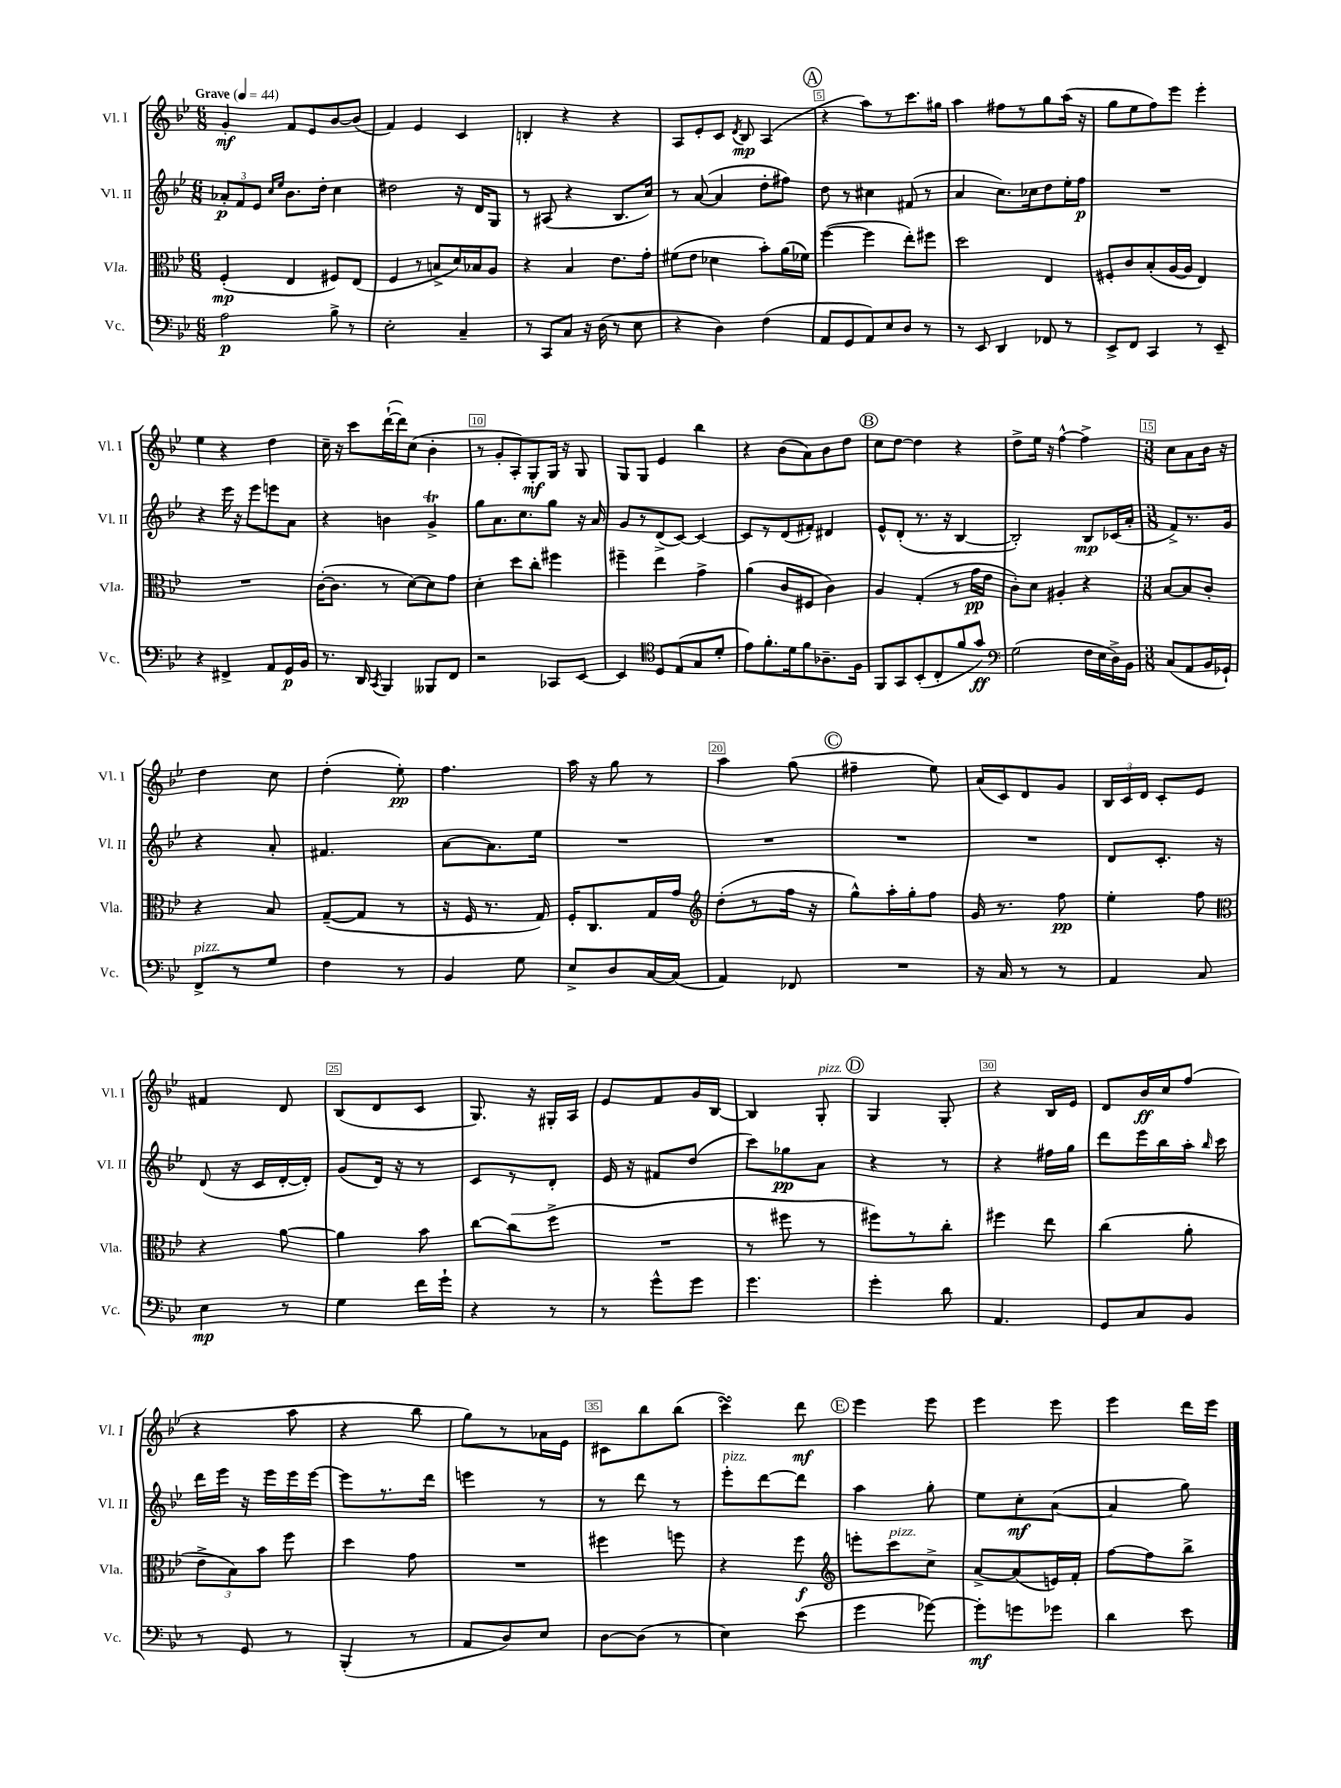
<<
\new StaffGroup <<
\new Staff = "s0" \with { instrumentName = "Vl. I" shortInstrumentName = "Vl. I" } {
    \clef treble \key bes \major \numericTimeSignature \time 6/8 \tempo "Grave" 4 = 44
    \autoBeamOff g'4-.\mf f'8[ ees'8 bes'8~ bes'8]( |
    f'4) ees'4 c'4 |
    b4-. r4 r4 |
    a8[ ees'8-. c'8] \acciaccatura { d'8 } bes8\mp a4( |
    \mark \markup { \circle "A" } r4 a''8[) r8 c'''8. gis''16] |
    a''4 fis''8[ r8 g''8 a''16]( r16 |
    g''8[ ees''8 f''8) ees'''8] ees'''4-. |
    ees''4 r4 d''4 |
    c''16-- r16 c'''8[ d'''16~-!( d'''16) c''8]( bes'4-. |
    r8 g'8[-. a8-.) g8-.\mf g16] r16 g8 |
    g8[ g8] ees'4 bes''4 |
    r4 bes'8[( a'8) bes'8 d''8] |
    \mark \markup { \circle "B" } c''8[ d''8]~ d''4 r4 |
    d''8[-> ees''16] r16 f''4~-^ f''4-> |
    \numericTimeSignature \time 3/8 c''8[ a'8 bes'16] r16 |
    d''4 c''8 |
    d''4-.( ees''8-.\pp) |
    f''4. |
    a''16 r16 g''8 r8 |
    a''4 g''8( |
    \mark \markup { \circle "C" } fis''4-- ees''8) |
    a'16[( c'16) d'8 g'8] |
    \tuplet 3/2 { bes16[ c'16 d'16] } c'8[-. ees'8] |
    fis'4 d'8 |
    bes8[( d'8 c'8] |
    g8.) r16 gis16[-. a16] |
    ees'8[ f'8 g'16 bes16]~ |
    bes4 g8-.^\markup { \italic "pizz." } |
    \mark \markup { \circle "D" } g4 g8-. |
    r4 bes16[ ees'16] |
    d'8[ bes'16\ff c''16 f''8]( |
    r4 a''8 |
    r4 bes''8 |
    g''8[) r8 aes'16 ees'16] |
    cis'8[ bes''8 bes''8]( |
    c'''4\turn) d'''8\mf |
    \mark \markup { \circle "E" } ees'''4 ees'''8 |
    ees'''4 ees'''8 |
    ees'''4 d'''16[ ees'''16] \bar "|." |
}
\new Staff = "s1" \with { instrumentName = "Vl. II" shortInstrumentName = "Vl. II" } {
    \clef treble \key bes \major \numericTimeSignature \time 6/8
    \autoBeamOff \tuplet 3/2 { aes'8[-.\p f'8 ees'8] } \grace { c''16[ ees''16] } bes'8.[ d''16]-. c''4 |
    dis''2 r16 d'16[ g8] |
    r8 ais8( r4 bes8.[ c''16]) |
    r8 a'8~( a'4 d''8[-. fis''8]) |
    \mark \markup { \circle "A" } d''8 r8 cis''4 fis'8( r8 |
    a'4 c''8.[) ces''16 d''8 ees''16-. f''16]\p |
    R2. |
    r4 ees'''16 r16 ees'''8[ e'''8 a'8] |
    r4 b'4 g'4->\trill |
    g''8[ a'8. c''8. g''8] r16 a'16 |
    g'8[ r8 d'8->( c'8]~) c'4~ |
    c'8[ r8 d'8( fis'8]-.) dis'4 |
    \mark \markup { \circle "B" } ees'8[-^ d'8]-.( r8. r16 bes4~ |
    bes2-.) bes8[\mp ces'16( a'16]-. |
    \numericTimeSignature \time 3/8 f'8[->) r8. g'16] |
    r4 a'8-. |
    fis'4. |
    a'8[~ a'8. ees''16] |
    R4. |
    R4. |
    \mark \markup { \circle "C" } R4. |
    R4. |
    d'8[ c'8.]-. r16 |
    d'8( r16 c'16[ d'16~-. d'16]-.) |
    g'8[( d'16]) r16 r8 |
    c'8[ r8 d'8]-. |
    ees'16 r16 fis'8[ d''8]( |
    c'''8[) ges''8\pp a'8] |
    \mark \markup { \circle "D" } r4 r8 |
    r4 fis''16[ g''16] |
    d'''8[ ees'''16 bes''16 a''16]-. \grace { bes''16 } c'''16 |
    d'''16[ ees'''16] r16 ees'''16[ ees'''16 ees'''16]~ |
    ees'''8[ r8. d'''16] |
    e'''4 r8 |
    r8 d'''8 r8 |
    ees'''8[-.^\markup { \italic "pizz." } d'''8~ d'''8] |
    \mark \markup { \circle "E" } a''4 g''8-. |
    ees''8[ c''8-.\mf a'8]~( |
    a'4 g''8) \bar "|." |
}
\new Staff = "s2" \with { instrumentName = "Vla." shortInstrumentName = "Vla." } {
    \clef alto \key bes \major \numericTimeSignature \time 6/8
    \autoBeamOff f4-.\mp( ees4 fis8[) ees8]( |
    f4 r8 b8[-> d'16) bes16 a8] |
    r4 bes4 ees'8.[ g'16]-. |
    fis'8[( ees'8] des'4 bes'8[-.) a'16( fes'16]) |
    \mark \markup { \circle "A" } f''4~( f''4 ees''8[-.) fis''8] |
    d''2 ees4 |
    fis8[-. c'8 bes8-.( a16~ a16] ees4) |
    R2. |
    c'16[~-.( c'8.] r8 d'8[~) d'8 g'8] |
    d'4-. d''8[ c''8]-. fis''4 |
    fis''4-- ees''4 g'4-> |
    a'4( c'8[ fis8] c'4) |
    \mark \markup { \circle "B" } a4 g4-.( r8 g'16[\pp ees'16] |
    c'8[-.) d'8] ais4-. r4 |
    \numericTimeSignature \time 3/8 bes8[~ bes8 c'8]-. |
    r4 bes8 |
    g8[~--( g8] r8 |
    r16 f16 r8. g16) |
    f16[-. c8. g16 g'16] |
    \clef treble d''8[-.( r8 f''16] r16 |
    \mark \markup { \circle "C" } g''8[-^) a''16-. g''16-. f''8] |
    g'16 r8. f''8\pp |
    ees''4-. f''8 |
    \clef alto r4 a'8~ |
    a'4 bes'8 |
    c''8[~ c''8( f''8]-> |
    R4. |
    r8 fis''8 r8 |
    \mark \markup { \circle "D" } fis''8[) r8 c''8]-. |
    fis''4 ees''8 |
    c''4( a'8-. |
    \tuplet 3/2 { ees'8[-> bes8) bes'8] } f''8 |
    d''4 g'8 |
    R4. |
    fis''4 f''8 |
    r4 f''8\f |
    \mark \markup { \circle "E" } \clef treble e'''8[-. c'''8^\markup { \italic "pizz." } c''8]-> |
    a'8[~-> a'8( e'16) f'16]-. |
    f''8[~ f''8 bes''8]-> \bar "|." |
}
\new Staff = "s3" \with { instrumentName = "Vc." shortInstrumentName = "Vc." } {
    \clef bass \key bes \major \numericTimeSignature \time 6/8
    \autoBeamOff a2\p bes8-> r8 |
    ees2-. c4-- |
    r8 c,8[ c8] r16 d16( r8 ees8 |
    r4 d4) f4( |
    \mark \markup { \circle "A" } a,8[ g,8 a,8) ees8 d8] r8 |
    r8 ees,8 d,4 fes,8 r8 |
    ees,8[-> f,8] c,4 r8 ees,8-- |
    r4 fis,4-> a,8[ g,16\p bes,16] |
    r8. d,16 \acciaccatura { c,8 } bes,,4 beses,,8[ f,8] |
    r2 ces,8[ ees,8]~ |
    ees,4 \clef tenor d8[ ees8( g8 d'8]-. |
    ees'8[) f'8.-. d'16 f'8 aes8.-- f16] |
    \mark \markup { \circle "B" } f,8[ g,8 bes,8-.( c8-. f'8 g'8]\ff) |
    \clef bass g2( f16[ ees16 d16->) bes,16] |
    \numericTimeSignature \time 3/8 c8[( a,8 bes,16 ges,16]-!) |
    f,8[->^\markup { \italic "pizz." } r8 g8] |
    f4 r8 |
    bes,4 g8 |
    ees8[-> d8 c16~ c16]( |
    a,4) fes,8 |
    \mark \markup { \circle "C" } R4. |
    r16 c16 r8 r8 |
    a,4 c8 |
    ees4\mp r8 |
    g4 f'16[ g'16]-! |
    r4 r8 |
    r8 g'8[-^ g'8] |
    g'4. |
    \mark \markup { \circle "D" } g'4-. d'8 |
    a,4. |
    g,8[ c8 bes,8] |
    r8 g,8 r8 |
    bes,,4-.( r8 |
    a,8[ d8) ees8] |
    d8[~ d8]( r8 |
    ees4) ees'8( |
    \mark \markup { \circle "E" } g'4 ges'8~) |
    ges'8[-.\mf g'8 ges'8] |
    d'4 ees'8 \bar "|." |
}
>>
>>
\layout { \context { \Score \override BarNumber.break-visibility = ##(#f #t #t) barNumberVisibility = #(every-nth-bar-number-visible 5) \override BarNumber.stencil = #(make-stencil-boxer 0.1 0.3 ly:text-interface::print) } }
